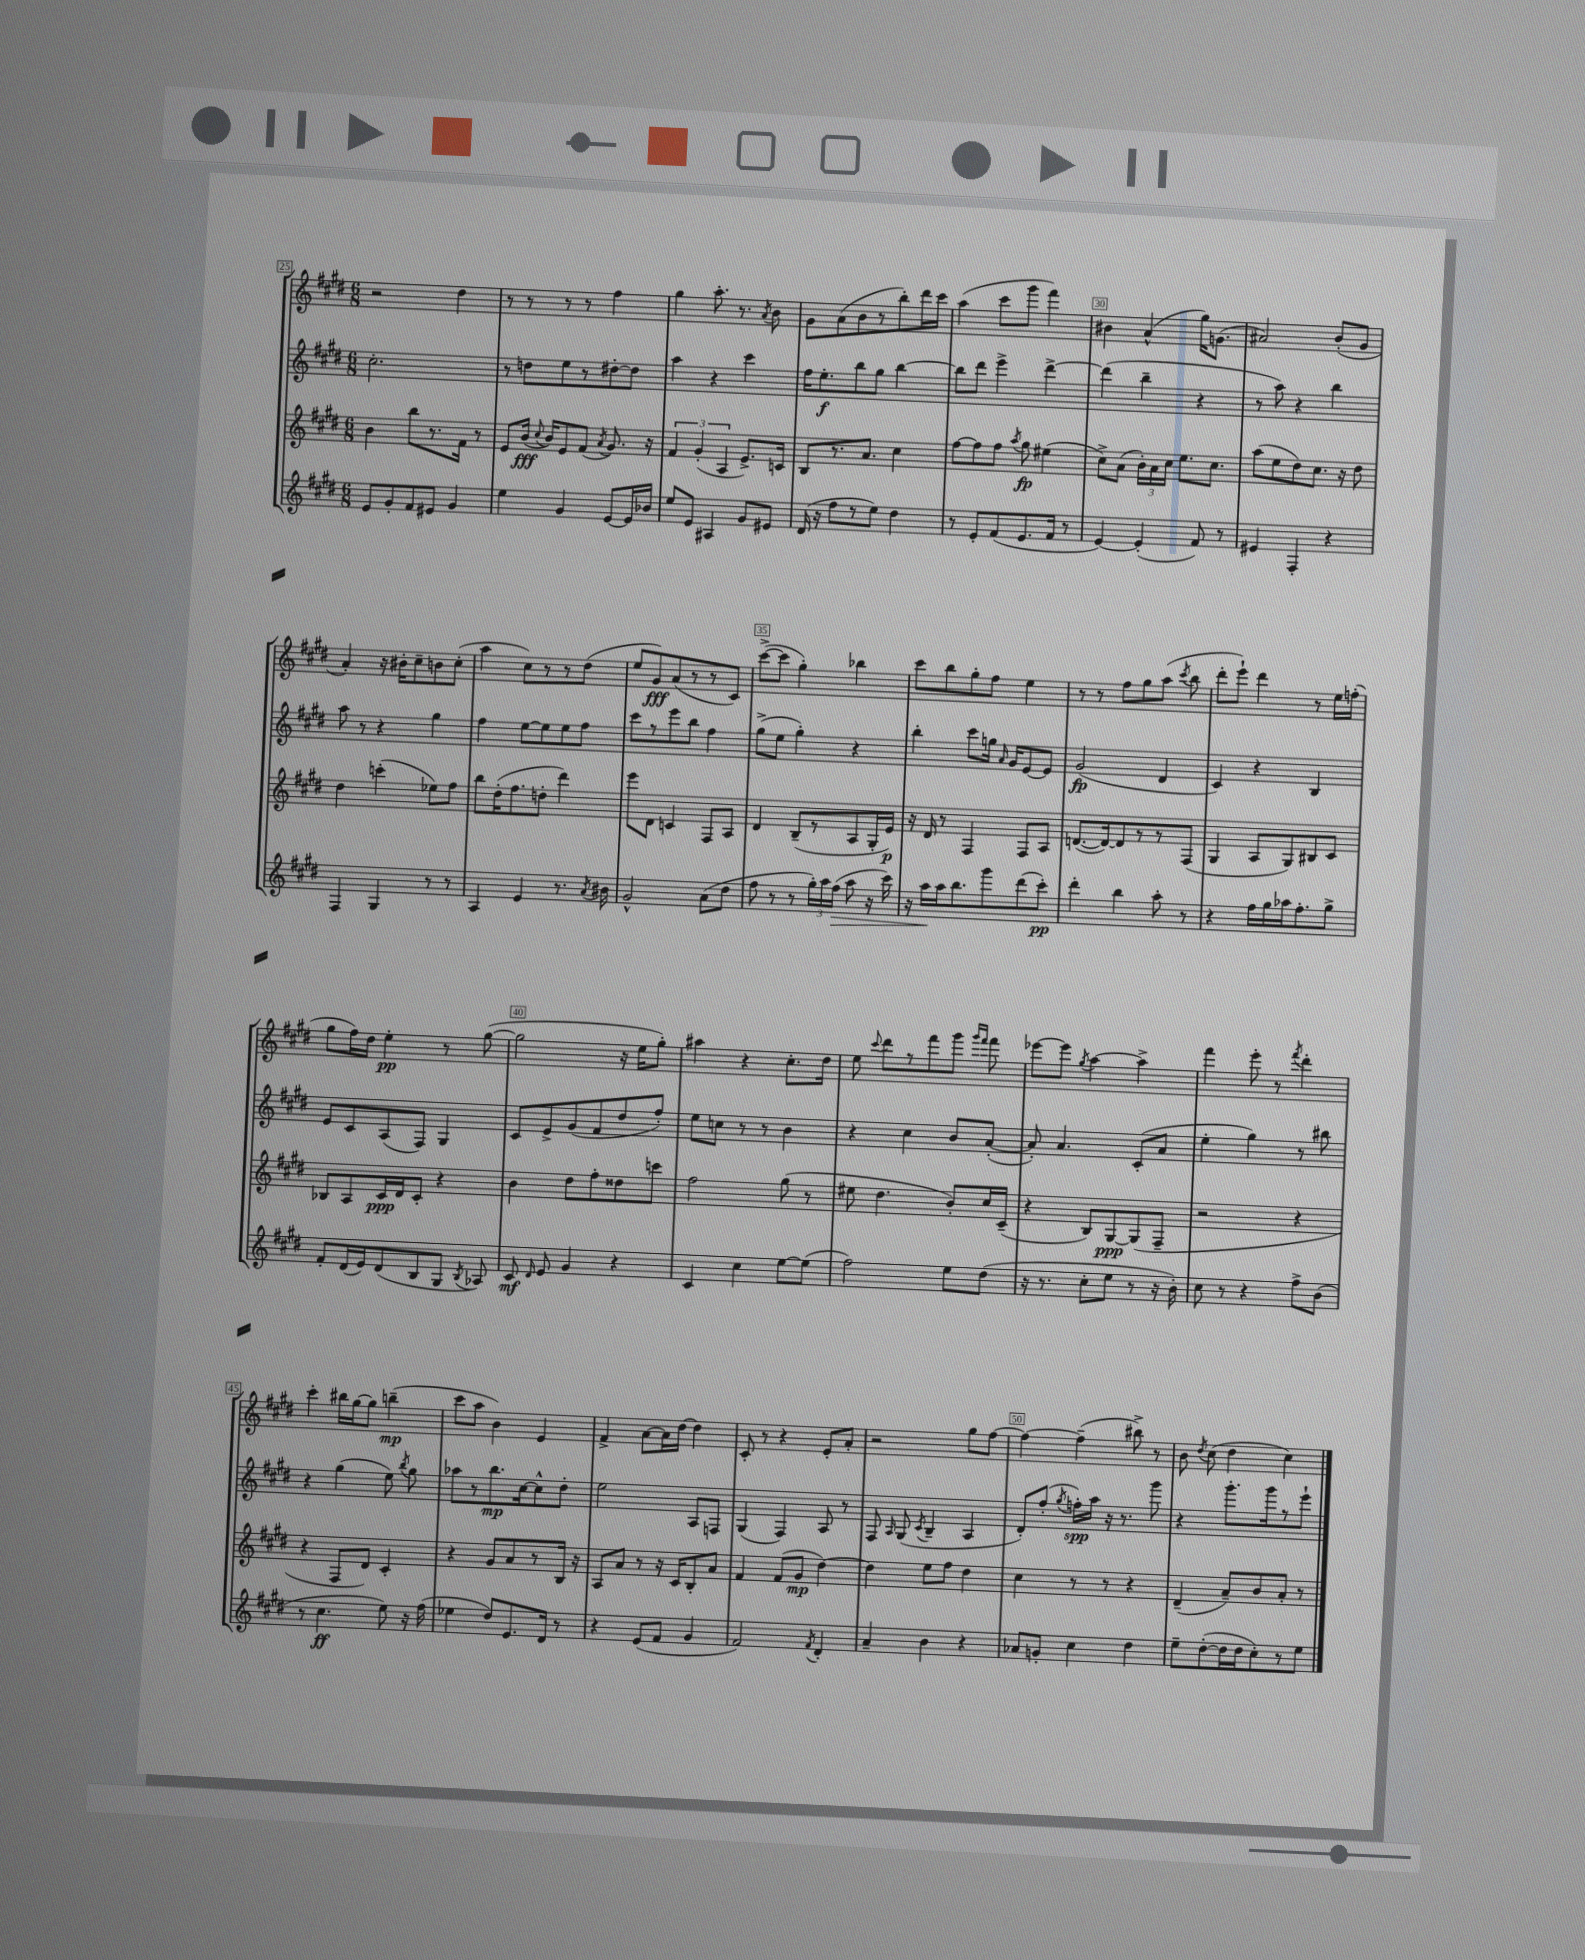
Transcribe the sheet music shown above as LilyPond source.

<<
\new StaffGroup <<
\new Staff = "s0" {
    \clef treble \key e \major \numericTimeSignature \time 6/8
    \autoBeamOff r2 dis''4 |
    r8 r8 r8 r8 fis''4 |
    gis''4 a''8.-. r8. \acciaccatura { a'8 } b'8 |
    gis'8[ a'8( b'8 r8 b''8-.) dis'''16 cis'''16] |
    a''4( cis'''8[ gis'''8] fis'''4) |
    bis'4 a'4-^( gis''16[) g'8.]( |
    ais'2) b'8[-.( gis'8] |
    a'4-.) r16 bis'16[-. cis''8-- b'8 cis''8]-.( |
    a''4 cis''8[) r8 r8 dis''8]( |
    e''8[ gis'8\fff) a'8( r8 r8 cis'8]) |
    cis'''8[~->( cis'''8] gis''4-.) bes''4 |
    cis'''8[ b''8 gis''8-. fis''8] e''4 |
    r8 r8 fis''8[ gis''8 a''8]( \acciaccatura { cis'''8 } b''8 |
    dis'''8[-. e'''8]-!) dis'''4 r8 e''16[ f''16]-.( |
    gis''8[ fis''16) dis''16] e''4-.\pp r8 gis''8~( |
    gis''2 r16 e''16[ gis''8]-.) |
    ais''4 r4 cis''8.[-. dis''16] |
    e''8 \appoggiatura { cis'''8 } dis'''8[ r8 fis'''8 gis'''8] \grace { gis'''16[ fis'''16] } fis'''8 |
    ees'''8[~ ees'''8] \acciaccatura { gis''8 } a''4~ a''4-> |
    fis'''4 e'''8-. r8 \acciaccatura { fis'''8 } dis'''4-. |
    cis'''4-. bis''16[ gis''16~ gis''8] b''4--\mp( |
    cis'''8[ a''8] b'4) e'4 |
    fis'4-> a'8[~ a'16 dis''16]~ dis''4 |
    cis'8-. r8 r4 e'8[-. a'8]-. |
    r2 gis''8[ fis''8]~ |
    fis''4~ fis''4--( bis''8->) r8 |
    b'8 \acciaccatura { dis''8 } cis''8( dis''4 cis''4) \bar "|." |
}
\new Staff = "s1" {
    \clef treble \key e \major \numericTimeSignature \time 6/8
    \autoBeamOff cis''2.-. |
    r8 d''8[ e''8 r8 dis''8~-. dis''8] |
    a''4 r4 cis'''4 |
    fis''16[ e''8.-.\f b''8 gis''8] b''4~ |
    b''8[ dis'''8] e'''4-> dis'''4~-> |
    dis'''4( b''4-- r4 |
    r8 a''8) r4 b''4 |
    a''8 r8 r4 gis''4 |
    fis''4 e''8[~ e''8 e''8 fis''8] |
    cis'''8[ r8 e'''8 b''8] fis''4 |
    gis''8[->( e''8] gis''4-.) r4 |
    b''4-. cis'''8[ g''16] \grace { a'16 } gis'16[ e'8~ e'8] |
    gis'2\fp( dis'4 |
    cis'4) r4 b4 |
    e'8[ cis'8 a8( fis8]) gis4 |
    cis'8[ e'8-> gis'8( fis'8 dis''8 fis''8]-.) |
    e''8[ c''8] r8 r8 b'4 |
    r4 cis''4 b'8[ a'8]~-.( |
    a'8-.) a'4. cis'8[-.( a'8] |
    e''4-. gis''4) r8 bis''8 |
    r4 gis''4( e''8) \acciaccatura { b''8 } gis''8 |
    aes''8[ r8 b''8.\mp cis''16~ cis''8-^ dis''8]-. |
    e''2 a8[ f8] |
    gis4( fis4) a8 r8 |
    fis8 \grace { a16 } gis8( \acciaccatura { cis'8 } b4-- a4 |
    dis'8[-.) fis''8]-.( \acciaccatura { gis''8 } f''16[-.\spp) a''16] r16 r8. gis'''8 |
    r4 gis'''8.[-. gis'''16 r8 e'''8]-! \bar "|." |
}
\new Staff = "s2" {
    \clef treble \key e \major \numericTimeSignature \time 6/8
    \autoBeamOff b'4 b''8[ r8. fis'16] r8 |
    e'8[ b'16]\fff( \appoggiatura { cis''8 } b'16[) e'8 fis'8]( \acciaccatura { a'8 } gis'8.) r16 |
    \tuplet 3/2 { fis'4 gis'4-.( a4 } e'8.[->) c'16] |
    b8[ r8. a'8.] cis''4 |
    fis''8[~ fis''8 fis''8] \acciaccatura { a''8 } gis''8\fp eis''4( |
    cis''8[->) a'8]( \tuplet 3/2 { b'16[-.) a'16 cis''16] } e''8.[ cis''8.] |
    a''8[( e''8 dis''8) cis''8.] r16 dis''8 |
    dis''4 c'''4-.( ees''8[) fis''8] |
    b''8[ dis''16-.( fis''8. d''8]-. dis'''4) |
    e'''8[ dis'8] c'4 fis8[ a8] |
    dis'4 b8[--( r8 a8 gis16-. e'16]\p) |
    r16 dis'16 r8 fis4 fis8[ a8] |
    d'8.[~( d'16~) d'8 r8 r8 fis8]( |
    gis4 a8[ gis8) bis8 cis'8] |
    bes8[ a8 cis'16\ppp dis'16 cis'8]-. r4 |
    b'4 dis''8[ fis''8-. disis''8 c'''8] |
    fis''2 gis''8( r8 |
    eis''8 dis''4. b'8[-.) cis''16 cis'16]--( |
    r4 b8[) gis8~\ppp gis8( fis8]-- |
    r2 r4 |
    r4 fis8[ dis'8]) cis'4-. |
    r4 gis'8[ a'8 r8 b16] r16 |
    a8[ a'8] r8 r16 cis'16[ b8-. a'8] |
    fis'4 fis'8[( gis'8]\mp dis''4~) |
    dis''4 e''8[ fis''8] dis''4 |
    cis''4 r8 r8 r4 |
    dis'4--( a'8[--) b'8 a'8]-. r8 \bar "|." |
}
\new Staff = "s3" {
    \clef treble \key e \major \numericTimeSignature \time 6/8
    \autoBeamOff e'8[ gis'8-. fis'8 eis'8] gis'4 |
    e''4 gis'4 e'8[~ e'16 bes'16] |
    e''8[ e'8] ais4 gis'8[ eis'8] |
    dis'16( r16 fis''8[ r8 e''8]) dis''4 |
    r8 e'8[-. fis'8( e'8. fis'16] r8 |
    e'4~) e'4-.( fis'8) r8 |
    eis'4 fis4-. r4 |
    fis4 gis4 r8 r8 |
    a4 e'4 r8. \acciaccatura { a'8 } bis'16 |
    gis'2-^ a'8[( dis''8] |
    fis''8 r8 r8 \tuplet 3/2 { gis''16[-.) a''16 fis''16]\>( } a''8 r16 cis'''16) |
    r16 a''16[\! a''16 b''8. gis'''8 dis'''8( cis'''8]-.\pp) |
    dis'''4-. b''4 a''8-. r8 |
    r4 fis''16[ gis''16 aes''16 fis''8.-. gis''8]-> |
    fis'8[-. dis'16( e'16) dis'8( b8 gis8] \acciaccatura { b8 } aes8) |
    cis'8\mf \grace { dis'16 } e'8 gis'4 r4 |
    cis'4 cis''4 e''8[~ e''8]( |
    fis''2) e''8[ dis''8]( |
    r16 r8. cis''8[-. e''8] r8 r16 b'16-.) |
    cis''8 r8 r4 fis''8[-> b'8]( |
    r8 cis''4.\ff e''8) r16 fis''16( |
    ees''4 dis''8[) e'8. dis'16] r8 |
    r4 e'8[( fis'8] gis'4 |
    fis'2) \acciaccatura { fis'8 } dis'4-. |
    a'4-- b'4 r4 |
    aes'8[ g'8]-. cis''4 dis''4 |
    e''8[-- dis''8~-.( dis''16 dis''16 cis''8-.) r8 e''8] \bar "|." |
}
>>
>>
\layout { \context { \Score currentBarNumber = #25 \override BarNumber.break-visibility = ##(#f #t #t) barNumberVisibility = #(every-nth-bar-number-visible 5) \override BarNumber.stencil = #(make-stencil-boxer 0.1 0.3 ly:text-interface::print) } }
